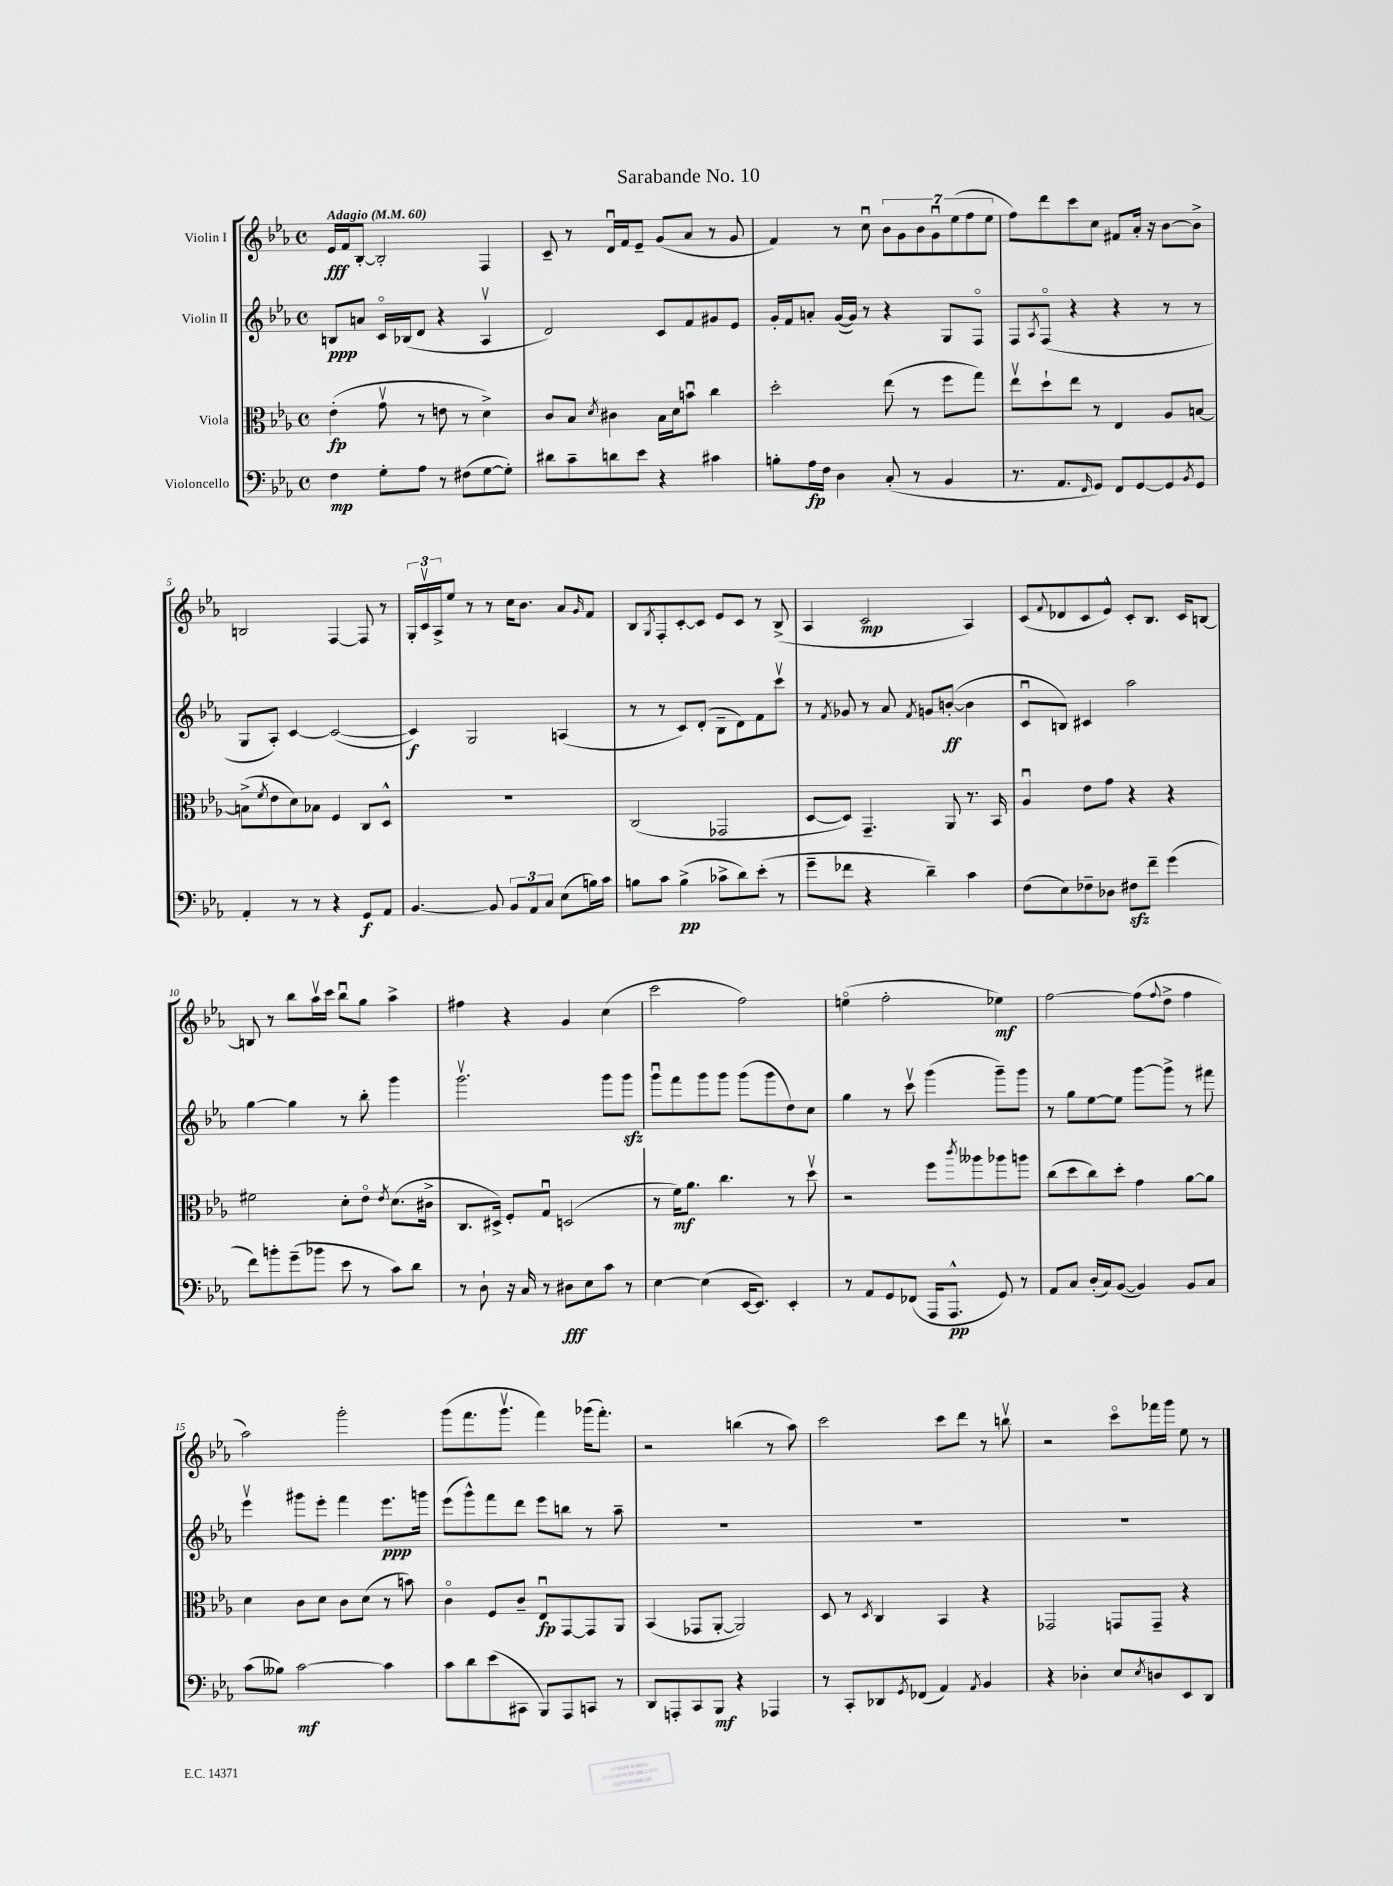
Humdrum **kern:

**kern	**kern	**kern	**kern
*staff4	*staff3	*staff2	*staff1
*clefF4	*clefC3	*clefG2	*clefG2
*k[b-e-a-]	*k[b-e-a-]	*k[b-e-a-]	*k[b-e-a-]
*M4/4	*M4/4	*M4/4	*M4/4
*met(c)	*met(c)	*met(c)	*met(c)
*MM60	*MM60	*MM60	*MM60
4F	(4e-'	8B	16e-
.	.	.	16f
.	.	8a	[8B-'
8G'	8gv	16co	2B-']
.	.	(16B-	.
8A-	8r	8d	.
8r	8e	4r	.
(8F#	8r	.	.
[8G	4d^)	4A-v	4F
8G'])	.	.	.
=	=	=	=
8d#	8c	2d)	8c~
8c~	8B-	.	8r
.	8qd	.	.
8d	4c#	.	16du
.	.	.	16f
8e-	.	.	8e-~
4r	16B-	8c	(8g
.	16d	.	.
.	8bu	8f	8a-
4c#	4cc	8g#	8r
.	.	8e-	8g
=	=	=	=
8B'	2dd'	16g'	4f)
.	.	16f	.
16A-	.	8a'	.
16F	.	.	.
4D	.	([16g	8r
.	.	16g])	.
.	.	8r	8ccu
(8C'	(8ee-	4r	14b-
.	.	.	14g
8r	8r	.	.
.	.	.	14b-
.	.	.	14gu
4BB-	8ff	8G	.
.	.	.	(14ee-
.	.	.	14ff
.	8gg)	8Fo	.
.	.	.	14ee-
=	=	=	=
8.r	8ee-v	8F	8ff)
.	.	8qA-	.
.	8dd`	(8Fo	8ddd
8.AA-	.	.	.
.	8ee-	4r	8ccc
16qqFF	.	.	.
8GG)	8r	.	8cc
8FF	4E-	4r	8f#
[8GG	.	.	16a-'
.	.	.	16r
8GG]	8A-	8r	[8b-
8qBB-	.	.	.
8GG	[8B	8r	8b-^]
=	=	=	=
4AA-'	(8B^]	8G	2B
.	8qf	.	.
.	8e-	8A-')	.
8r	8d)	[4c	.
8r	8B-	.	.
4r	4F	(2c_	[4F
8GG	8C	.	8F]
8AA-	8D^^	.	8r
=	=	=	=
[4.BB-	1r	4c])	24G'
.	.	.	24cv
.	.	.	24A-^
.	.	.	8ee-
.	.	2G	8r
8BB-]	.	.	8r
12BB-	.	.	16cc
.	.	.	8.b-
12AA-	.	.	.
12C	.	.	.
(8E-	.	(4A	8a-
.	.	.	16qqg
16B)	.	.	8f
16c	.	.	.
=	=	=	=
8B	(2C	8r	8B-
.	.	.	8qG
8c	.	8r	8F'
(4B^	.	8c)	[8c'
.	.	(8d'	8c]
8c-^	2GG-	8B-~	8e-
8d)	.	8d)	8c
(8e-'	.	8f	8r
8r	.	8cccv	(8B-^
=	=	=	=
8g~	[8D	8r	4A-
.	.	8qf	.
8f-	8D])	8g-	.
4r	4.GG~	8r	2c
.	.	8a-	.
.	.	8qf	.
4d~)	.	8g	.
.	8AA-	([8b'	.
4c	8.r	4b]	4A-)
.	16BB-	.	.
=	=	=	=
(8F	4A-u	8cu	(8c
.	.	.	8qqf
8E-)	.	8B)	8d-
8F-~	8e-	4c#	8c
8D-	8g	.	8e-^^)
8F#	4r	2aa-	8c'
8f~	.	.	8.B-
(4g	4r	.	.
.	.	.	16c
.	.	.	[8B
=	=	=	=
8f)	2f#	[4gg	8B]
8b'	.	.	8r
(8g~	.	4gg]	8bb-
8b-	.	.	16aa-v
.	.	.	16ccc
8e-	8d'	8r	8bb-u
8r	8e-o	8bb-'	8gg
.	8qe-	.	.
8c)	(8.d	4ggg	4aa-^
8d	.	.	.
.	16c#^	.	.
=	=	=	=
8r	8.C	2.gggv	4ff#
8D`	.	.	.
.	16D#^)	.	.
16r	8F'	.	4r
16C	.	.	.
8r	8Gu	.	.
8D#	(2D	.	4g
8E-	.	.	.
8c	.	8ggg	(4cc
8r	.	8ggg	.
=	=	=	=
[4E-	8r	8gggu	2ccc
.	16f)	8fff	.
.	8.a-	.	.
(4E-]	.	8ggg	.
.	4.cc	8ggg	.
[16EE-	.	(8ggg	2ff)
8.EE-])	.	.	.
.	.	8ggg	.
4EE-'	8r	8dd)	.
.	8ddv	8cc	.
=	=	=	=
8r	2r	4gg	(4eeo
8AA-	.	.	.
8GG	.	8r	2ff'
(8FF-	.	8cccv	.
16AAA-	8ff	(4ggg	.
8.AAA-^^	.	.	.
.	8qccc	.	.
.	8aa--	.	.
8GG)	8aa-	8ggg~)	4ee-)
8r	8aa	8ggg	.
=	=	=	=
8AA-	(8cc	8r	[2ff
8C	8dd	8gg	.
(16D'	8cc)	[8ee-	.
16C)	.	.	.
([8BB-	8dd'	8ee-]	.
4BB-])	4g	[8ggg	(8ff]
.	.	.	8qqff
.	.	8ggg^]	8dd^
8BB-	[8a-	8r	4ff
8C	8a-]	8fff#	.
=	=	=	=
(8c	4d	4eee-v	2aa-)
8B--)	.	.	.
[2c	8c	8ggg#	.
.	8d	8eee-'	.
.	8c	4fff	2ggg'
.	(8d	.	.
4c]	8r	8.eee-	.
.	8b)	.	.
.	.	16ggg	.
=	=	=	=
8c	4co	(8eee-	(8ggg
8d	.	8ggg^^)	8.fff
(8e-	8F	8fff	.
.	.	.	8.gggv
8CC#	8c~	8ddd	.
8BBB-)	8E-u	8eee-	4fff)
8AAA-	[8GG	8bb	.
8CC	8GG]	8r	(16ggg-
.	.	.	8.fff')
8r	8AA-	8aa-~	.
=	=	=	=
8DD	(4BB-	1r	2r
8AAA'	.	.	.
8CC	8GG-	.	.
8BBB-	[8AA-'	.	.
4r	2AA-])	.	(4bb
4AAA-	.	.	8r
.	.	.	8aa-)
=	=	=	=
8r	8D	1r	2ccc
8CC'	8r	.	.
.	8qD	.	.
8DD-	4C	.	.
8qGG	.	.	.
(8FF-	.	.	.
4AA-)	4BB-	.	8ccc
.	.	.	8ddd
8qAA-	.	.	.
4BB-	4r	.	8r
.	.	.	8bbv
=	=	=	=
4r	2GG-	1r	2r
4D-'	.	.	.
8E-	8GG	.	8ccco
8qE-	.	.	.
8D	8GG~	.	16fff-
.	.	.	16ggg
8EE-	4r	.	8ee-
8DD	.	.	8r
==	==	==	==
*-	*-	*-	*-
